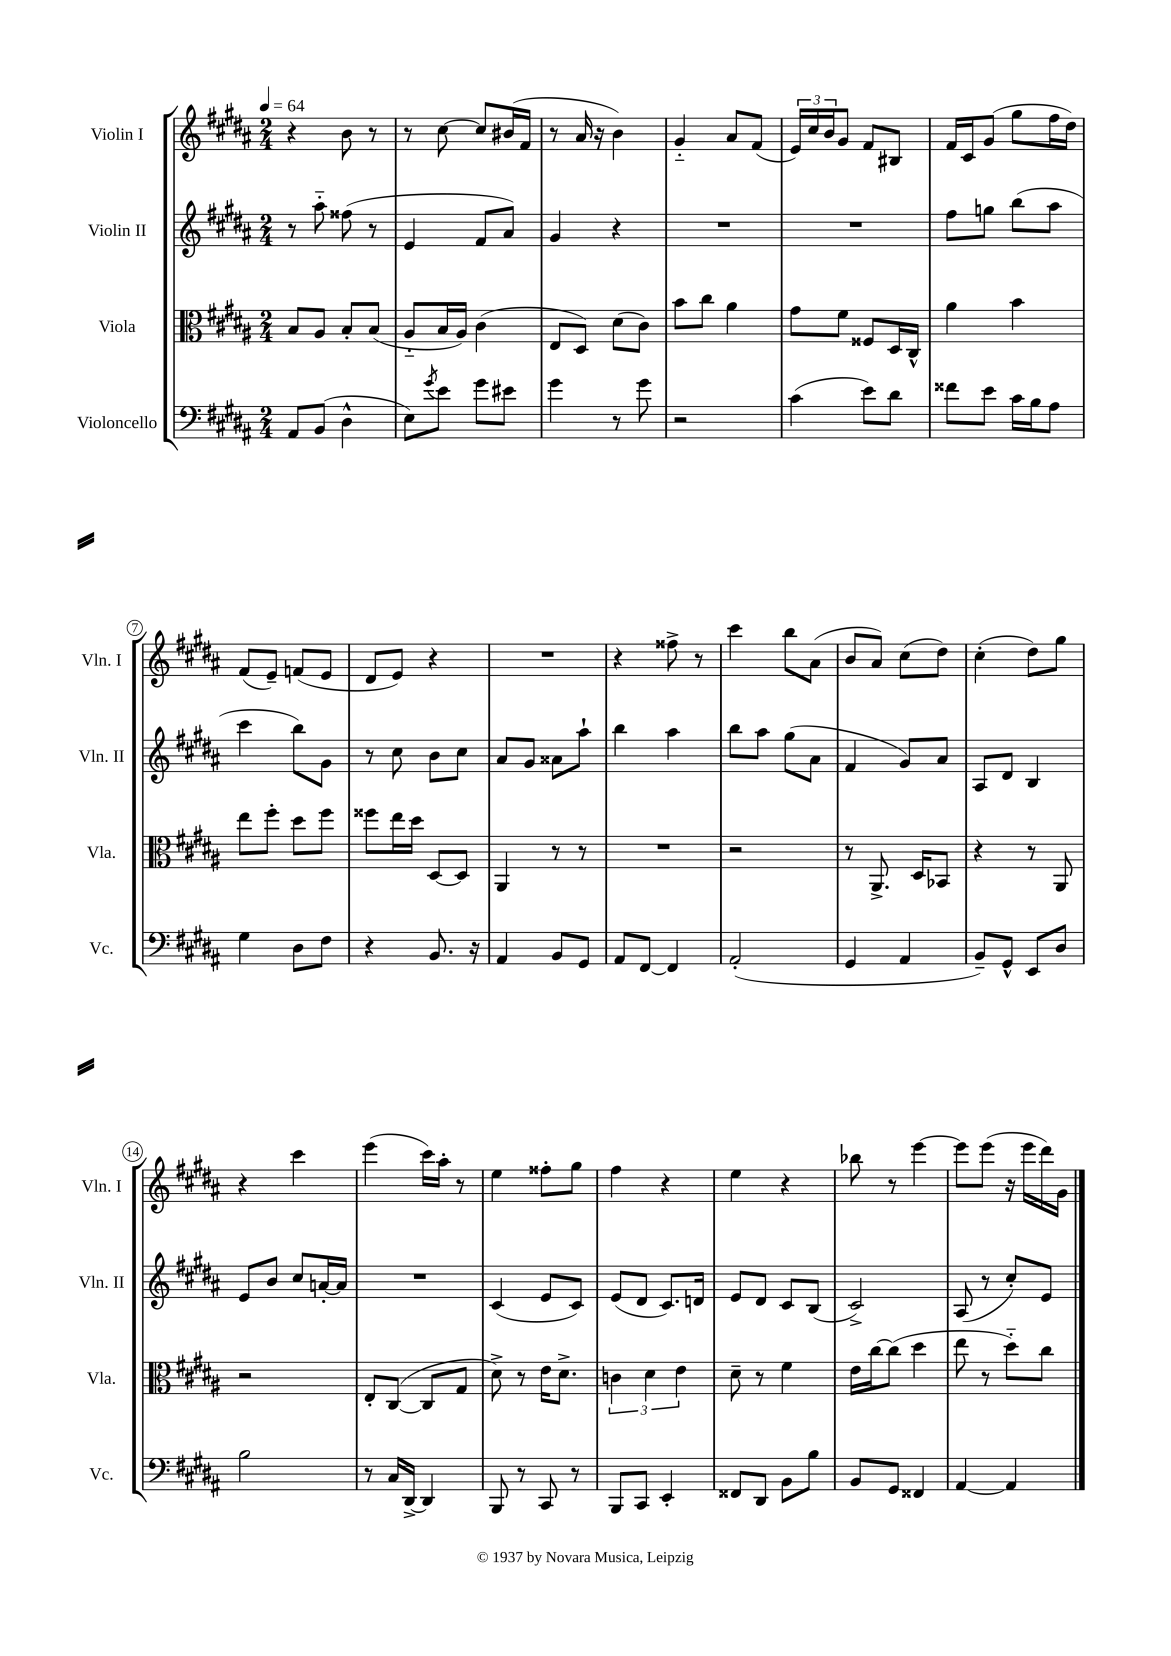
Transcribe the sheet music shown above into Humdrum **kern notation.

**kern	**kern	**kern	**kern
*part4	*part3	*part2	*part1
*staff4	*staff3	*staff2	*staff1
*I"Violoncello	*I"Viola	*I"Violin II	*I"Violin I
*I'Vc.	*I'Vla.	*I'Vln. II	*I'Vln. I
*clefF4	*clefC3	*clefG2	*clefG2
*k[f#c#g#d#a#]	*k[f#c#g#d#a#]	*k[f#c#g#d#a#]	*k[f#c#g#d#a#]
*M2/4	*M2/4	*M2/4	*M2/4
*MM64	*MM64	*MM64	*MM64
=1	=1	=1	=1
8AA#/L	8B/L	8r	4r
(8BB/J	8A#/J	8aa#\	.
4D#^^\	8B'/L	(8ff##X\	8b\
.	(8B/J	8r	8r
=2	=2	=2	=2
8E\L)	8A#/L	4e/	8r
8qg#/	.	.	.
8e\J	16B/L	.	[8cc#\
.	16A#/JJ)	.	.
8g#\L	(4c#\	8f#/L	8cc#/L]
8e#X\J	.	8a#/J)	(16b#X/L
.	.	.	16f#/JJ
=3	=3	=3	=3
4g#\	8E/L	4g#/	8r
.	8D#/J)	.	16a#/
.	.	.	16r
8r	(8d#\L	4r	4b\)
8g#\	8c#\J)	.	.
=4	=4	=4	=4
2r	8b\L	2r	4g#/
.	8cc#\J	.	.
.	4a#\	.	8a#/L
.	.	.	(8f#/J
=5	=5	=5	=5
(4c#\	8g#\L	2r	24e/LL)
.	.	.	24cc#/
.	.	.	24b/J
.	8f#\J	.	8g#/J
8e\L)	8F##X/L	.	8f#/L
8d#\J	16D#/L	.	8B#X/J
.	16C#^^/JJ	.	.
=6	=6	=6	=6
8f##X\L	4a#\	8ff#\L	16f#/LL
.	.	.	16c#/J
8e\J	.	8ggn\J	(8g#/J
16c#\LL	4b\	(8bb\L	8gg#\L
16B\J	.	.	.
8A#\J	.	8aa#\J	16ff#\L
.	.	.	16dd#\JJ)
!!LO:LB:g=z
=7	=7	=7	=7
4G#\	8ee\L	4ccc#\	(8f#/L
.	8ff#'\J	.	8e~/J)
8D#\L	8dd#\L	8bb\L)	(8fn/L
8F#\J	8ff#\J	8g#\J	8e/J
=8	=8	=8	=8
4r	8ff##X\L	8r	8d#/L
.	16ee\L	8cc#\	8e/J)
.	16dd#\JJ	.	.
8.BB/	[8D#/L	8b\L	4r
.	8D#/J]	8cc#\J	.
16r	.	.	.
=9	=9	=9	=9
4AA#/	4AA#/	8a#/L	2r
.	.	8g#/J	.
8BB/L	8r	8a##X\L	.
8GG#/J	8r	8aa#`\J	.
=10	=10	=10	=10
8AA#/L	2r	4bb\	4r
[8FF#/J	.	.	.
4FF#/]	.	4aa#\	8ff##X^\
.	.	.	8r
=11	=11	=11	=11
(2AA#'/	2r	8bb\L	4ccc#\
.	.	8aa#\J	.
.	.	(8gg#\L	8bb\L
.	.	8a#\J	(8a#\J
=12	=12	=12	=12
4GG#/	8r	4f#/	8b/L
.	8.AA#^/	.	8a#/J)
4AA#/	.	8g#/L)	(8cc#\L
.	16D#/KL	.	.
.	8BB-X/J	8a#/J	8dd#\J)
=13	=13	=13	=13
8BB~/L)	4r	8A#/L	(4cc#'\
8GG#^^/J	.	8d#/J	.
8EE/L	8r	4B/	8dd#\L)
8D#/J	8AA#/	.	8gg#\J
!!LO:LB:g=z
=14	=14	=14	=14
2B\	2r	8e/L	4r
.	.	8b/J	.
.	.	8cc#/L	4ccc#\
.	.	[16an'/L	.
.	.	16a/JJ]	.
=15	=15	=15	=15
8r	8E'/L	2r	(4eee\
16C#/LL	([8C#/J	.	.
[16DD#^/JJ	.	.	.
4DD#/]	8C#/L]	.	16ccc#\LL)
.	.	.	16aa#'\JJ
.	8G#/J	.	8r
=16	=16	=16	=16
8BBB/	8d#^\)	(4c#/	4ee\
8r	8r	.	.
8CC#/	16e\KL	8e/L	8ff##X'\L
.	8.d#^\J	.	.
8r	.	8c#/J)	8gg#\J
=17	=17	=17	=17
8BBB/L	6cn\	(8e/L	4ff#\
8CC#/J	.	8d#/J	.
.	6d#\	.	.
4EE'/	.	8.c#/L)	4r
.	6e\	.	.
.	.	16dn/Jk	.
=18	=18	=18	=18
8FF##X/L	8d#~\	8e/L	4ee\
8DD#/J	8r	8d#/J	.
8BB\L	4f#\	8c#/L	4r
8B\J	.	(8B/J	.
=19	=19	=19	=19
8BB/L	16e\LL	2c#^/)	8bb-X\
.	[16cc#\J	.	.
8GG#/J	(8cc#\J]	.	8r
4FF##X/	4dd#\	.	[4eee\
=20	=20	=20	=20
[4AA#/	8ee\	(8A#/	8eee\L]
.	8r	8r	(8eee\J
4AA#/]	8dd#\L)	8cc#'/L)	16r
.	.	.	16eee\LL
.	8cc#\J	8e/J	16ddd#\)
.	.	.	16g#\JJ
==	==	==	==
*-	*-	*-	*-
